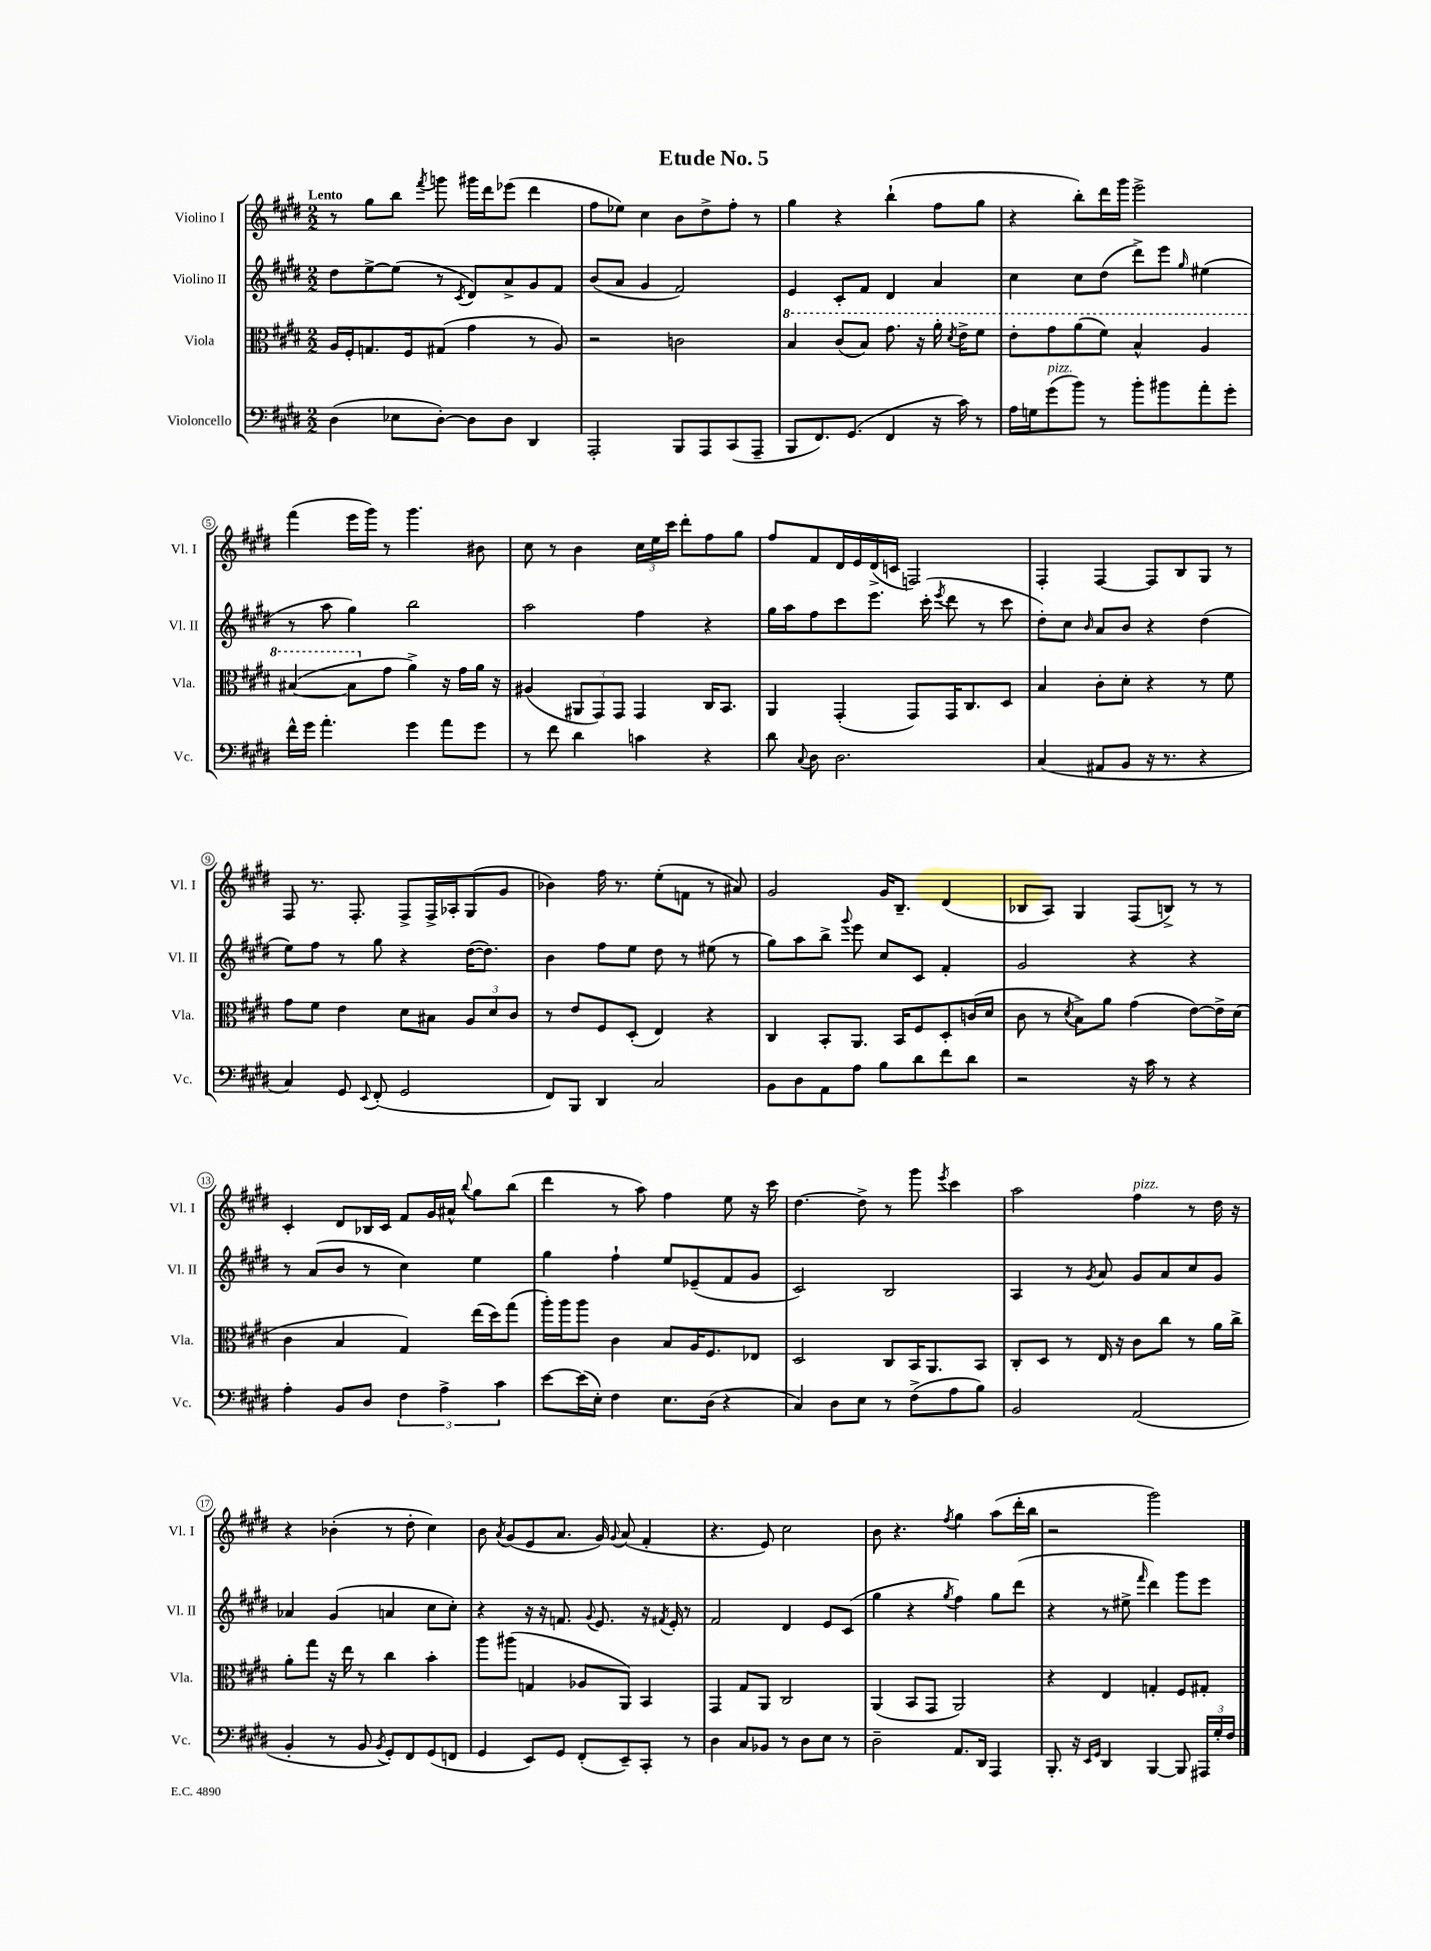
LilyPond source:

\header { title = "Etude No. 5" }
<<
\new StaffGroup <<
\new Staff = "s0" \with { instrumentName = "Violino I" shortInstrumentName = "Vl. I" } {
    \clef treble \key e \major \numericTimeSignature \time 2/2 \tempo "Lento"
    \autoBeamOff r8 gis''8[ b''8] \acciaccatura { fis'''8 } g'''8 gis'''16[ dis'''16 ees'''8]( dis'''4 |
    fis''8[ ees''8]) cis''4 b'8[ dis''8-> fis''8]-. r8 |
    gis''4 r4 b''4-!( fis''8[ gis''8] |
    r4 b''8[-.) dis'''16 gis'''16] e'''2-> |
    fis'''4( e'''16[ gis'''16]) r8 gis'''4. bis'8 |
    cis''8 r8 b'4 \tuplet 3/2 { cis''16[ e''16 cis'''16] } dis'''8[-. fis''8 gis''8] |
    fis''8[ fis'8 dis'16 e'16 dis'16->( c'16] f2) |
    fis4-. fis4~ fis8[ b8 gis8] r8 |
    fis8 r8. fis8.-. fis8[-> fis16-> aes16-. gis8( gis'8] |
    bes'4) fis''16 r8. e''8[-.( f'8] r8 ais'8) |
    gis'2 gis'16[ b8.]-- dis'4( |
    bes8[ a8]) gis4 fis8[( b8]->) r8 r8 |
    cis'4-. dis'8[ bes16 cis'16] fis'8[ gis'16 ais'16]-^ \appoggiatura { b''8 } gis''8[ b''8]( |
    dis'''4 r8 a''8) fis''4 e''8 r16 cis'''16 |
    dis''4.~ dis''8-> r8 gis'''8 \acciaccatura { e'''8 } cis'''4 |
    a''2 fis''4^\markup { \italic "pizz." } r8 dis''16 r16 |
    r4 bes'4-.( r8 dis''8-. cis''4) |
    b'8 \acciaccatura { a'8 } gis'8[( e'8 a'8.] gis'16) \appoggiatura { gis'8 } a'8( fis'4-. |
    r4. e'8) cis''2 |
    b'8 r4. \acciaccatura { fis''8 } gis''4 a''8[( dis'''16-. b''16] |
    r2 gis'''2) \bar "|." |
}
\new Staff = "s1" \with { instrumentName = "Violino II" shortInstrumentName = "Vl. II" } {
    \clef treble \key e \major \numericTimeSignature \time 2/2
    \autoBeamOff dis''8[ e''8~-> e''8]( r8 \acciaccatura { cis'8 } dis'8[) a'8-> gis'8 fis'8] |
    b'8[( a'8] gis'4 fis'2) |
    e'4 cis'8[-. fis'8] dis'4 a'4 |
    cis''4 cis''8[ dis''8]( dis'''8[->) e'''8] \grace { gis''16 } eis''4( |
    r8 a''8 gis''4) b''2 |
    a''2 fis''4 r4 |
    gis''16[ a''16 fis''8 cis'''8 e'''8.] cis'''16-.( \acciaccatura { e'''8 } dis'''8 r8 cis'''8 |
    dis''8[-.) cis''8] \grace { b'16 } a'8[ b'8] r4 dis''4( |
    e''8[) fis''8] r8 gis''8 r4 dis''16[~( dis''8.]) |
    b'4 fis''8[ e''8] dis''8 r8 eis''8( r8 |
    gis''8[) a''8 b''8]-> \appoggiatura { gis'''8 } e'''8 cis''8[ cis'8] fis'4-. |
    gis'2 r4 r4 |
    r8 a'8[( b'8] r8 cis''4) e''4 |
    gis''4 fis''4-! e''8[ ees'8--( fis'8 gis'8] |
    cis'2) b2 |
    a4 r8 \acciaccatura { gis'8 } a'8 gis'8[ a'8 cis''8 gis'8] |
    aes'4 gis'4( a'4 cis''8[ cis''8]-.) |
    r4 r16 r16 f'8. \appoggiatura { gis'8 } e'8. r16 \acciaccatura { fis'8 } e'16-. r8 |
    fis'2 dis'4 e'8[ cis'8]( |
    gis''4 r4 \acciaccatura { gis''8 } fis''4) gis''8[ dis'''8]( |
    r4 r8 eis''8-> \grace { fis'''16 } dis'''4) gis'''8[ e'''8] \bar "|." |
}
\new Staff = "s2" \with { instrumentName = "Viola" shortInstrumentName = "Vla." } {
    \clef alto \key e \major \numericTimeSignature \time 2/2
    \autoBeamOff a16[ fis16-. g8. fis16 gis8]( gis'4 r8 a8) |
    r2 c'2 |
    \ottava #1 b'4 cis''8[( b'8]) gis''8. r16 a''16-. \acciaccatura { dis''8 } e''16[-> fis''8] |
    e''8[-. gis''8 a''8( fis''8]) b'4-^ a'4 |
    bis'4~( bis'8[ \ottava #0 gis'8] a'4->) r16 gis'16[ a'16] r16 |
    ais4( \tuplet 3/2 { ais,8[ gis,8) gis,8] } gis,4 cis16[ b,8.] |
    a,4 gis,4-.( gis,8[) gis,16 cis8. dis8] |
    b4 cis'8[-. dis'8]-. r4 r8 fis'8 |
    gis'8[ fis'8] e'4 dis'8[ bis8] \tuplet 3/2 { a8[ dis'8 cis'8] } |
    r8 e'8[ fis8 dis8]-.( e4) r4 |
    cis4 b,8[-. a,8.] b,16[ fis8 dis8-. c'16( dis'16] |
    cis'8 r8 \acciaccatura { dis'8 } b8[->) a'8] gis'4( e'8[~) e'16-> dis'16]( |
    cis'4 b4 gis4) e''16[( dis''16) gis''8]( |
    a''16[-.) a''16 a''8] cis'4 b8[ a16 fis8. ees8] |
    dis2 cis8[ b,16 a,8. b,8] |
    cis8[-. dis8] r8 e16 r16 cis'8[ cis''8] r8 a'16[ cis''16]-> |
    a'8[-. gis''8] r16 e''16 r8 cis''4 b'4-. |
    a''8[ ais''8]( g4 aes8[ a,8]) b,4 |
    gis,4 gis8[ a,8] cis2 |
    a,4( b,8[ gis,8] a,2) |
    r4 e4 g4-. fis8[ gis8]-. \bar "|." |
}
\new Staff = "s3" \with { instrumentName = "Violoncello" shortInstrumentName = "Vc." } {
    \clef bass \key e \major \numericTimeSignature \time 2/2
    \autoBeamOff dis4( ees8[ dis8]~-.) dis8[ dis8] dis,4 |
    a,,2-. b,,8[ a,,8 cis,8( a,,8]-- |
    b,,8[ fis,8.) gis,8.]( fis,4 r16 cis'16) r8 |
    a16[ g16 gis'8^\markup { \italic "pizz." }( b'8]) r8 b'8[-. bis'8 a'8-. gis'8]-. |
    fis'16[-^ gis'16] a'4.-. gis'4 a'8[ gis'8] |
    r8 fis'8 dis'4 c'4 r4 |
    dis'8 \appoggiatura { cis8 } dis8 dis2. |
    cis4( ais,8[ b,8] r16 r8. r4 |
    cis4) gis,8 \appoggiatura { e,8 } fis,8-.( gis,2 |
    fis,8[) b,,8] dis,4 cis2 |
    b,8[ dis8 a,8 a8] b8[ dis'8 fis'8 dis'8] |
    r2 r16 cis'16 r8 r4 |
    a4-. b,8[ dis8] \tuplet 3/2 { fis4 a4-> cis'4 } |
    e'8[~ e'16( e16]-.) fis4 e8.[ dis16]( r4 |
    cis4) dis8[ e8] r8 fis8[->( a8 b8]) |
    b,2 a,2( |
    b,4-. r8 b,8 \acciaccatura { b,8 } gis,8[-.) fis,8 gis,8( f,8] |
    gis,4 e,8[) gis,8] fis,8[-.( e,8--) cis,8]-. r8 |
    dis4 cis8[ bes,8] r8 dis8[ e8] r8 |
    dis2-- a,8.[ dis,16] a,,4 |
    b,,8.-. r16 \grace { e,16[ gis,16] } dis,4 b,,4~ b,,8 \tuplet 3/2 { ais,,16[ gis16-. fis16] } \bar "|." |
}
>>
>>
\layout { \context { \Score \override BarNumber.stencil = #(make-stencil-circler 0.1 0.3 ly:text-interface::print) } }
